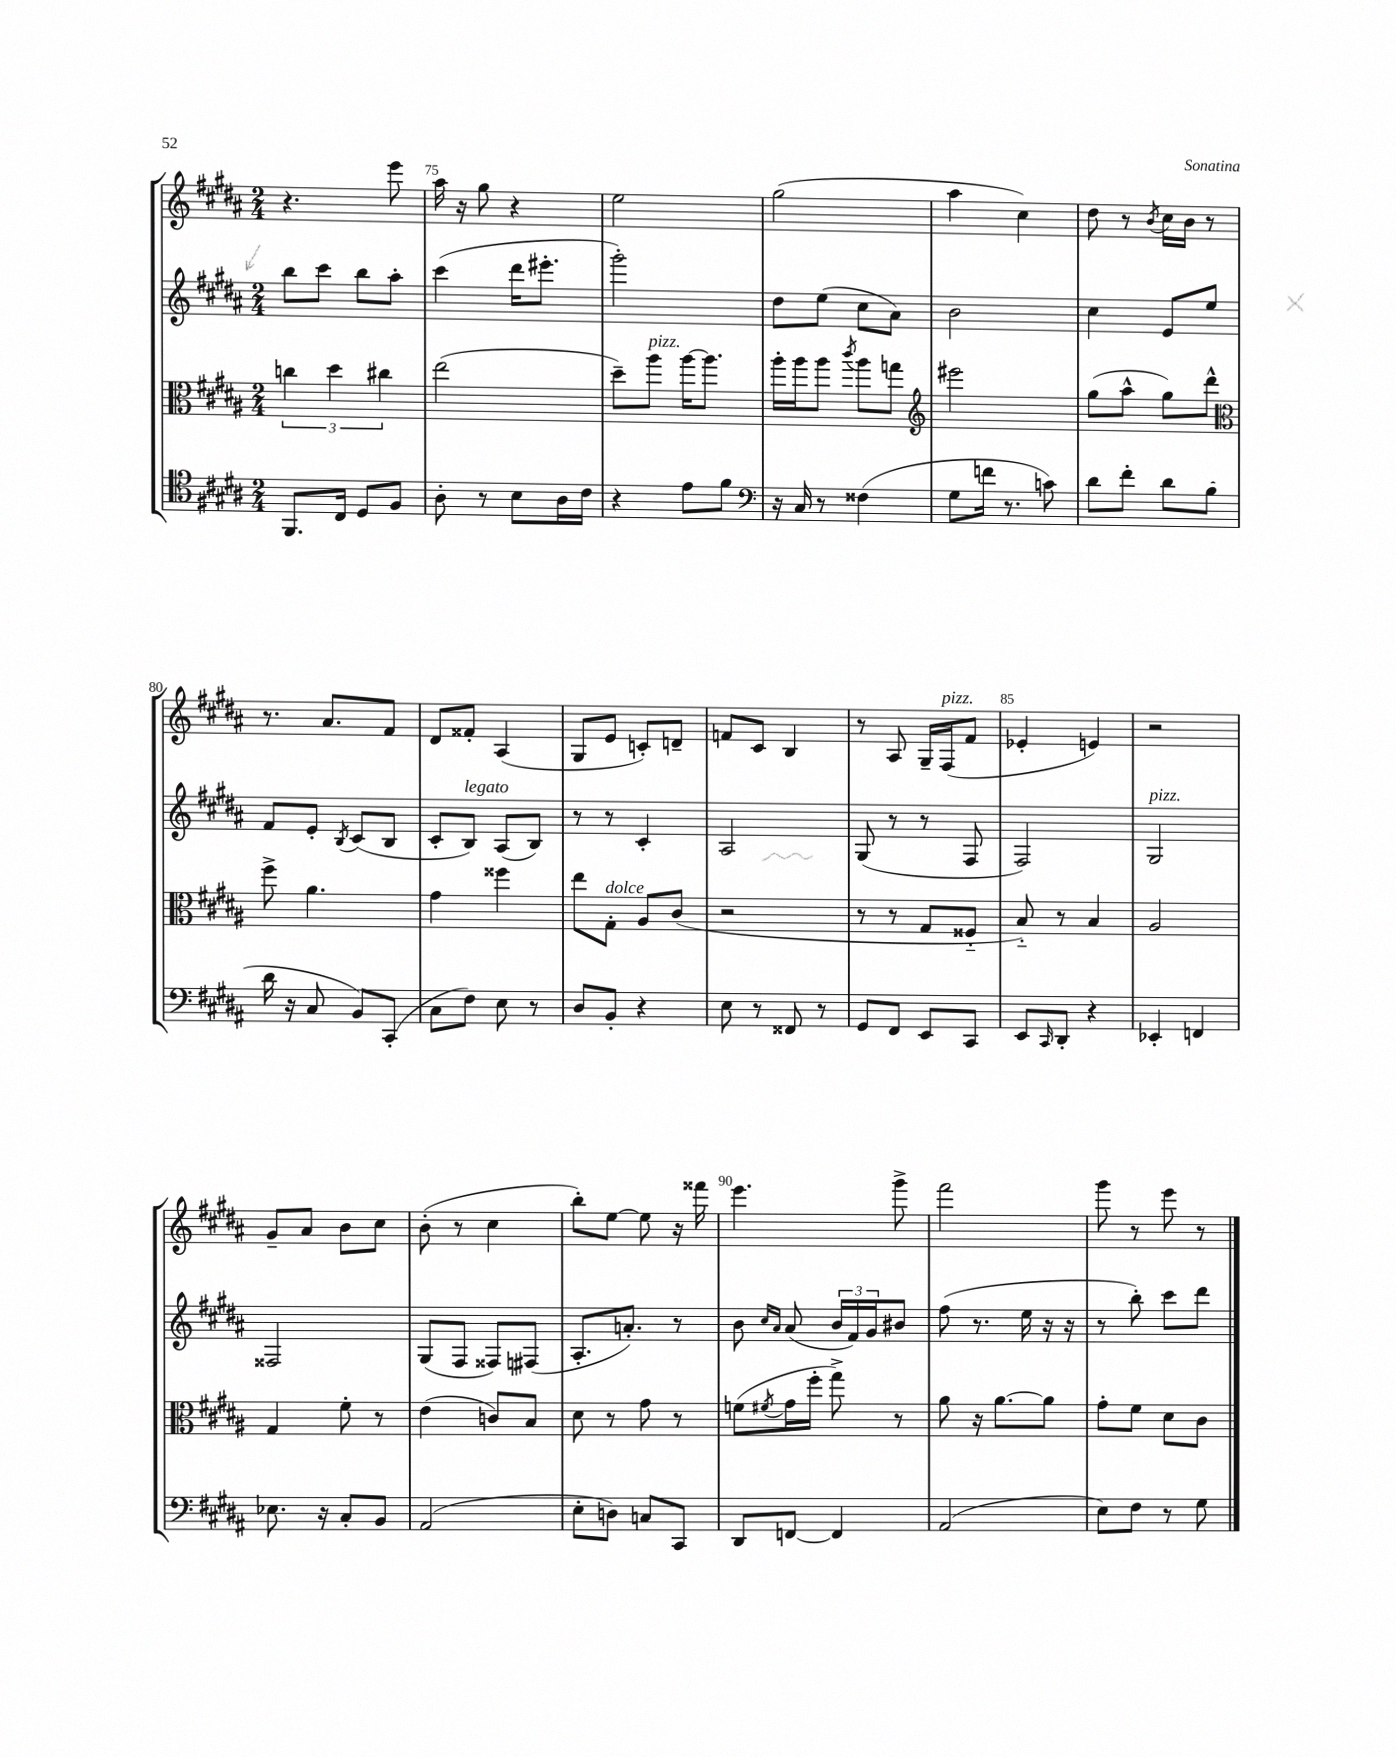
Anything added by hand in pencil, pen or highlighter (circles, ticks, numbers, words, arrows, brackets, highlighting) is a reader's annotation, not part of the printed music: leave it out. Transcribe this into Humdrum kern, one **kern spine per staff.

**kern	**kern	**kern	**kern
*staff4	*staff3	*staff2	*staff1
*clefC4	*clefC3	*clefG2	*clefG2
*k[f#c#g#d#a#]	*k[f#c#g#d#a#]	*k[f#c#g#d#a#]	*k[f#c#g#d#a#]
*M2/4	*M2/4	*M2/4	*M2/4
8.FF#	6cc	8bb	4.r
.	.	8ccc#	.
.	6dd#	.	.
16C#	.	.	.
8D#	.	8bb	.
.	6cc#	.	.
8F#	.	8aa#'	8eee
=	=	=	=
8A#'	(2ee	(4ccc#	16aa#
.	.	.	16r
8r	.	.	8gg#
8B	.	16ddd#	4r
.	.	8.eee#'	.
16A#	.	.	.
16c#	.	.	.
=	=	=	=
4r	8dd#~)	2ggg#')	2ee
.	8aa#	.	.
8e	[16aa#	.	.
.	8.aa#]	.	.
8f#	.	.	.
=	=	=	=
*clefF4	*	*	*
16r	16aa#'	8dd#	(2gg#
16C#	16aa#	.	.
8r	8aa#	(8ee	.
.	8qccc#	.	.
(4F##	8aa#	8cc#	.
.	8gg	8a#)	.
=	=	=	=
*	*clefG2	*	*
8G#	2eee#	2b	4aa#
16f	.	.	.
8.r	.	.	.
.	.	.	4cc#)
8c)	.	.	.
=	=	=	=
8d#	(8gg#	4cc#	8dd#
8f#'	8aa#^^	.	8r
.	.	.	8qb
8d#	8gg#)	8e	16cc#
.	.	.	16b
(8B	8ddd#^^	8ee	8r
=	=	=	=
*	*clefC3	*	*
16d#	8ff#^	8f#	8.r
16r	.	.	.
8C#	4.a#	8e'	.
.	.	.	8.a#
.	.	8qB	.
8BB)	.	(8c#	.
(8CC#'	.	8B	8f#
=	=	=	=
8C#	4g#	8c#'	8d#
8F#)	.	8B)	8f##'
8E	4ff##	(8A#	(4A#
8r	.	8B)	.
=	=	=	=
8D#	8ee	8r	8G#
8BB'	8G#'	8r	8e
4r	8A#	4c#'	8c')
.	(8c#	.	8d~
=	=	=	=
8E	2r	2A#	8f
8r	.	.	8c#
8FF##	.	.	4B
8r	.	.	.
=	=	=	=
8GG#	8r	(8G#	8r
8FF#	8r	8r	8A#
8EE	8G#	8r	16G#~
.	.	.	(16F#
8CC#	8F##'~	8F#	8f#
=	=	=	=
8EE	8B'~)	2F#)	4e-'
16qqCC#	.	.	.
8DD#'	8r	.	.
4r	4B	.	4e)
=	=	=	=
4EE-'	2A#	2G#	2r
4FF	.	.	.
=	=	=	=
8.E-	4G#	2F##	8g#~
.	.	.	8a#
16r	.	.	.
8C#'	8f#'	.	8b
8BB	8r	.	8cc#
=	=	=	=
(2AA#	(4e	(8G#	(8b'
.	.	8F#	8r
.	8c)	8F##)	4cc#
.	8B	(8F#	.
=	=	=	=
8E'	8d#	8.A#'	8bb')
8D)	8r	.	[8ee
.	.	8.a')	.
8C	8g#	.	8ee]
8CC#	8r	8r	16r
.	.	.	16fff##
=	=	=	=
8DD#	(8f	8b	4.eee
.	.	16qqcc#	.
.	8qf#	16qqa#	.
[8FF	16g#	(8a#	.
.	16ff#'	.	.
4FF]	8gg#^)	24b	.
.	.	24f#)	.
.	.	24g#	.
.	8r	8b#	8ggg#^
=	=	=	=
(2AA#	8a#	(8ff#	2fff#
.	16r	8.r	.
.	[8.a#	.	.
.	.	16ee	.
.	8a#]	16r	.
.	.	16r	.
=	=	=	=
8E)	8g#'	8r	8ggg#
8F#	8f#	8bb')	8r
8r	8d#	8ccc#	8eee
8G#	8c#	8ddd#	8r
==	==	==	==
*-	*-	*-	*-
